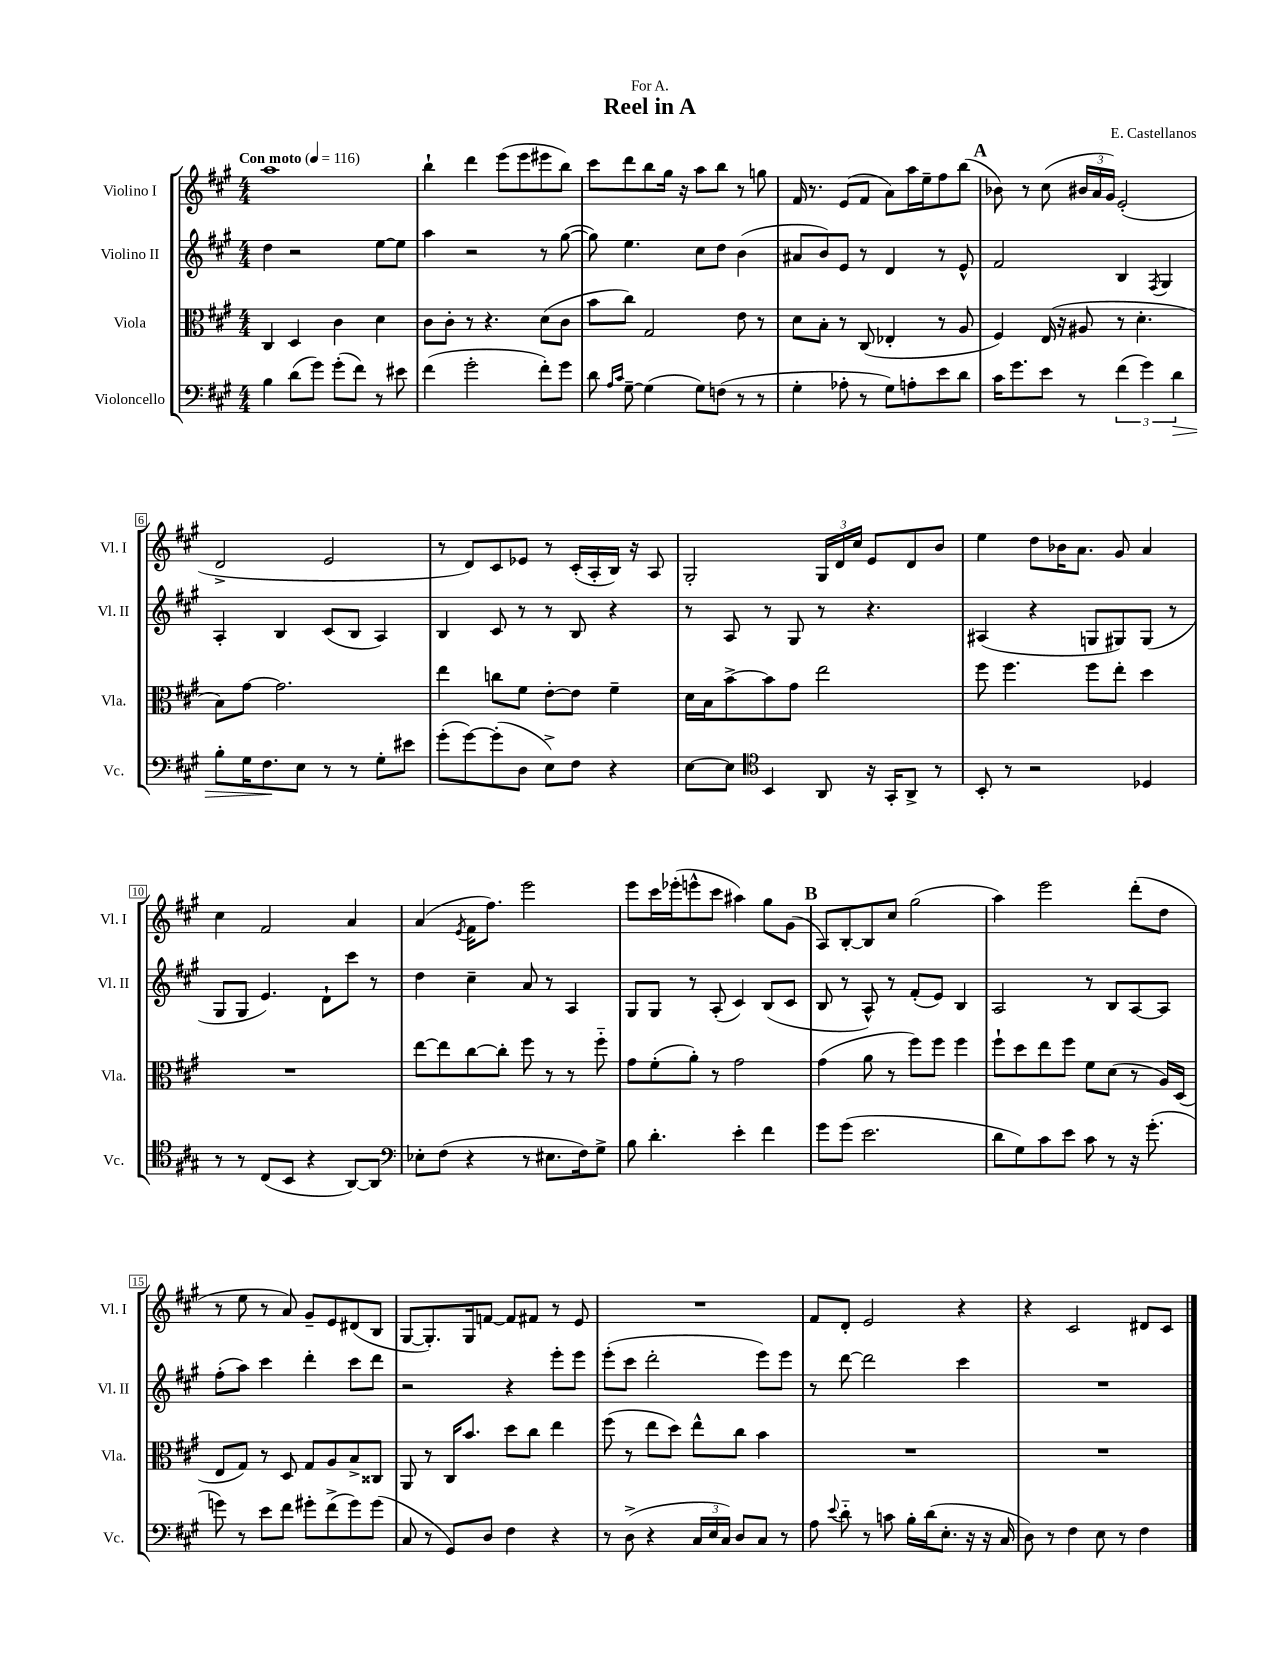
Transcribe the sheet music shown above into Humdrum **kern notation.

**kern	**kern	**kern	**kern
*staff4	*staff3	*staff2	*staff1
*clefF4	*clefC3	*clefG2	*clefG2
*k[f#c#g#]	*k[f#c#g#]	*k[f#c#g#]	*k[f#c#g#]
*M4/4	*M4/4	*M4/4	*M4/4
*MM116	*MM116	*MM116	*MM116
4B	4C#	4dd	1aa
(8d	4D	2r	.
8g#)	.	.	.
(8g#'	4c#	.	.
8f#)	.	.	.
8r	4d	[8ee	.
8e#	.	8ee]	.
=	=	=	=
(4f#	8c#	4aa	4bb`
.	8c#'	.	.
2g#'	8r	2r	4ddd
.	4.r	.	.
.	.	.	(8eee
.	.	.	8eee
8f#')	(8d	8r	8eee#
8g#	8c#	([8gg#	8bb)
=	=	=	=
8d	8b	8gg#])	8ccc#
16qqA	.	.	.
16qqc#	.	.	.
[8G#~	8cc#)	4.ee	8ddd
(4G#]	2G#	.	8bb
.	.	.	16gg#
.	.	.	16r
8G#)	.	8cc#	8aa
(8F	.	8dd	8bb
8r	8e	(4b	8r
8r	8r	.	8gg
=	=	=	=
4G#'	8d	8a#	16f#
.	.	.	8.r
.	8B'	8b)	.
8A-'	8r	8e	(8e
8r	(8C#	8r	8f#
8G#)	4E-'	4d	8a)
8A'	.	.	16aa
.	.	.	16ee~
8e	8r	8r	8ff#
8d	8A	8e^^	(8bb
=	=	=	=
16c#	4F#)	2f#	8b-)
8.g#	.	.	.
.	.	.	8r
8e	(16E	.	(8cc#
.	16r	.	.
8r	8A#	.	24b#
.	.	.	24a
.	.	.	24g#)
(6f#	8r	4B	(2e'
.	4.d'	.	.
6g#)	.	.	.
.	.	8qF#	.
.	.	4G#	.
6d	.	.	.
=	=	=	=
8B'	8B)	4A'	2d^
16G#	[8g#	.	.
8.F#	.	.	.
.	2.g#]	4B	.
8E	.	.	.
8r	.	(8c#	2e
8r	.	8B	.
8G#'	.	4A)	.
8e#	.	.	.
=	=	=	=
(8g#'	4ee	4B	8r
[8g#)	.	.	8d)
(8g#']	8cc	8c#	8c#
8D	8f#	8r	8e-
8E^)	[8e'	8r	8r
8F#	8e]	8B	(16c#'
.	.	.	16A'
4r	4f#~	4r	16B)
.	.	.	16r
.	.	.	8A
=	=	=	=
[8E	16d	8r	2G#'
.	16B	.	.
8E]	[8b^	8A	.
*clefC4	*	*	*
4BB	8b]	8r	.
.	8g#	8G#	.
8AA	2ee	8r	24G#
.	.	.	24d
.	.	.	24cc#
16r	.	4.r	8e
16GG#'	.	.	.
8AA^	.	.	8d
8r	.	.	8b
=	=	=	=
8BB'	8ff#	(4A#	4ee
8r	4.ff#	.	.
2r	.	4r	8dd
.	.	.	16b-
.	.	.	8.a
.	8ff#	8G	.
.	8ee'	8G#)	8g#
4D-	4dd	(8G#	4a
.	.	8r	.
=	=	=	=
8r	1r	8G#	4cc#
8r	.	8G#	.
(8C#	.	4.e)	2f#
8BB	.	.	.
4r	.	.	.
.	.	8d`	.
[8AA)	.	8ccc#	4a
8AA]	.	8r	.
=	=	=	=
*clefF4	*	*	*
8E-'	[8ee	4dd	(4a
(8F#	8ee]	.	.
.	.	.	8qe
4r	[8cc#	4cc#~	16f#
.	.	.	8.ff#)
.	8cc#']	.	.
8r	8ff#	8a	2eee
8.E#	8r	8r	.
.	8r	4A	.
16F#)	.	.	.
8G#^	8ff#'~	.	.
=	=	=	=
8B	8g#	8G#	8eee
4.d'	(8f#'	8G#	16ccc#
.	.	.	(16eee-'
.	8a')	8r	8eee^^
.	8r	(8A'	8ccc#
4e'	2g#	4c#)	4aa#)
4f#	.	(8B	8gg#
.	.	8c#	(8g#
=	=	=	=
8g#	(4g#	8B	8A)
(8g#	.	8r	[8B'
2.e	8a	8A^^)	8B]
.	8r	8r	8cc#
.	8ff#)	(8f#'	(2gg#
.	8ff#	8e)	.
.	4ff#	4B	.
=	=	=	=
8d	8ff#`	2A	4aa)
8G#)	8dd	.	.
8c#	8ee	.	2eee
8e	8ff#	.	.
8c#	8f#	8r	.
8r	(8d	8B	.
16r	8r	[8A	(8ddd'
(8.g#'	.	.	.
.	16A)	8A]	8dd
.	(16D	.	.
=	=	=	=
8g)	8E	(8ff#'	8r
8r	8G#)	8aa)	8ee
8e	8r	4ccc#	8r
8f#	8D	.	8a)
8g#'	8G#	4ddd'	8g#~
(8f#^	8A	.	8e
8g#)	8B^	8ccc#	(8d#
(8g#	8C##	8ddd	8B
=	=	=	=
8C#	8AA	2r	[8G#
8r	8r	.	8.G#'])
8GG#)	16C#	.	.
.	8.b	.	16G#
8D	.	.	[8f
4F#	8dd	4r	8f]
.	8cc#	.	8f#
4r	4ee	8eee'	8r
.	.	8eee	8e
=	=	=	=
8r	(8ff#	(8eee'	1r
(8D^	8r	8ccc#	.
4r	8ee	2ddd'	.
.	8dd)	.	.
24C#	8ee^^	.	.
24E	.	.	.
24C#)	.	.	.
8D	8cc#	.	.
8C#	4b	8eee)	.
8r	.	8eee	.
=	=	=	=
8A	1r	8r	8f#
8qqe	.	.	.
8d'~	.	[8ddd	8d'
8r	.	2ddd]	2e
8c	.	.	.
16B'	.	.	.
(16d	.	.	.
8.E'	.	.	.
.	.	4ccc#	4r
16r	.	.	.
16r	.	.	.
16C#	.	.	.
=	=	=	=
8D)	1r	1r	4r
8r	.	.	.
4F#	.	.	2c#
8E	.	.	.
8r	.	.	.
4F#	.	.	8d#
.	.	.	8c#
==	==	==	==
*-	*-	*-	*-
